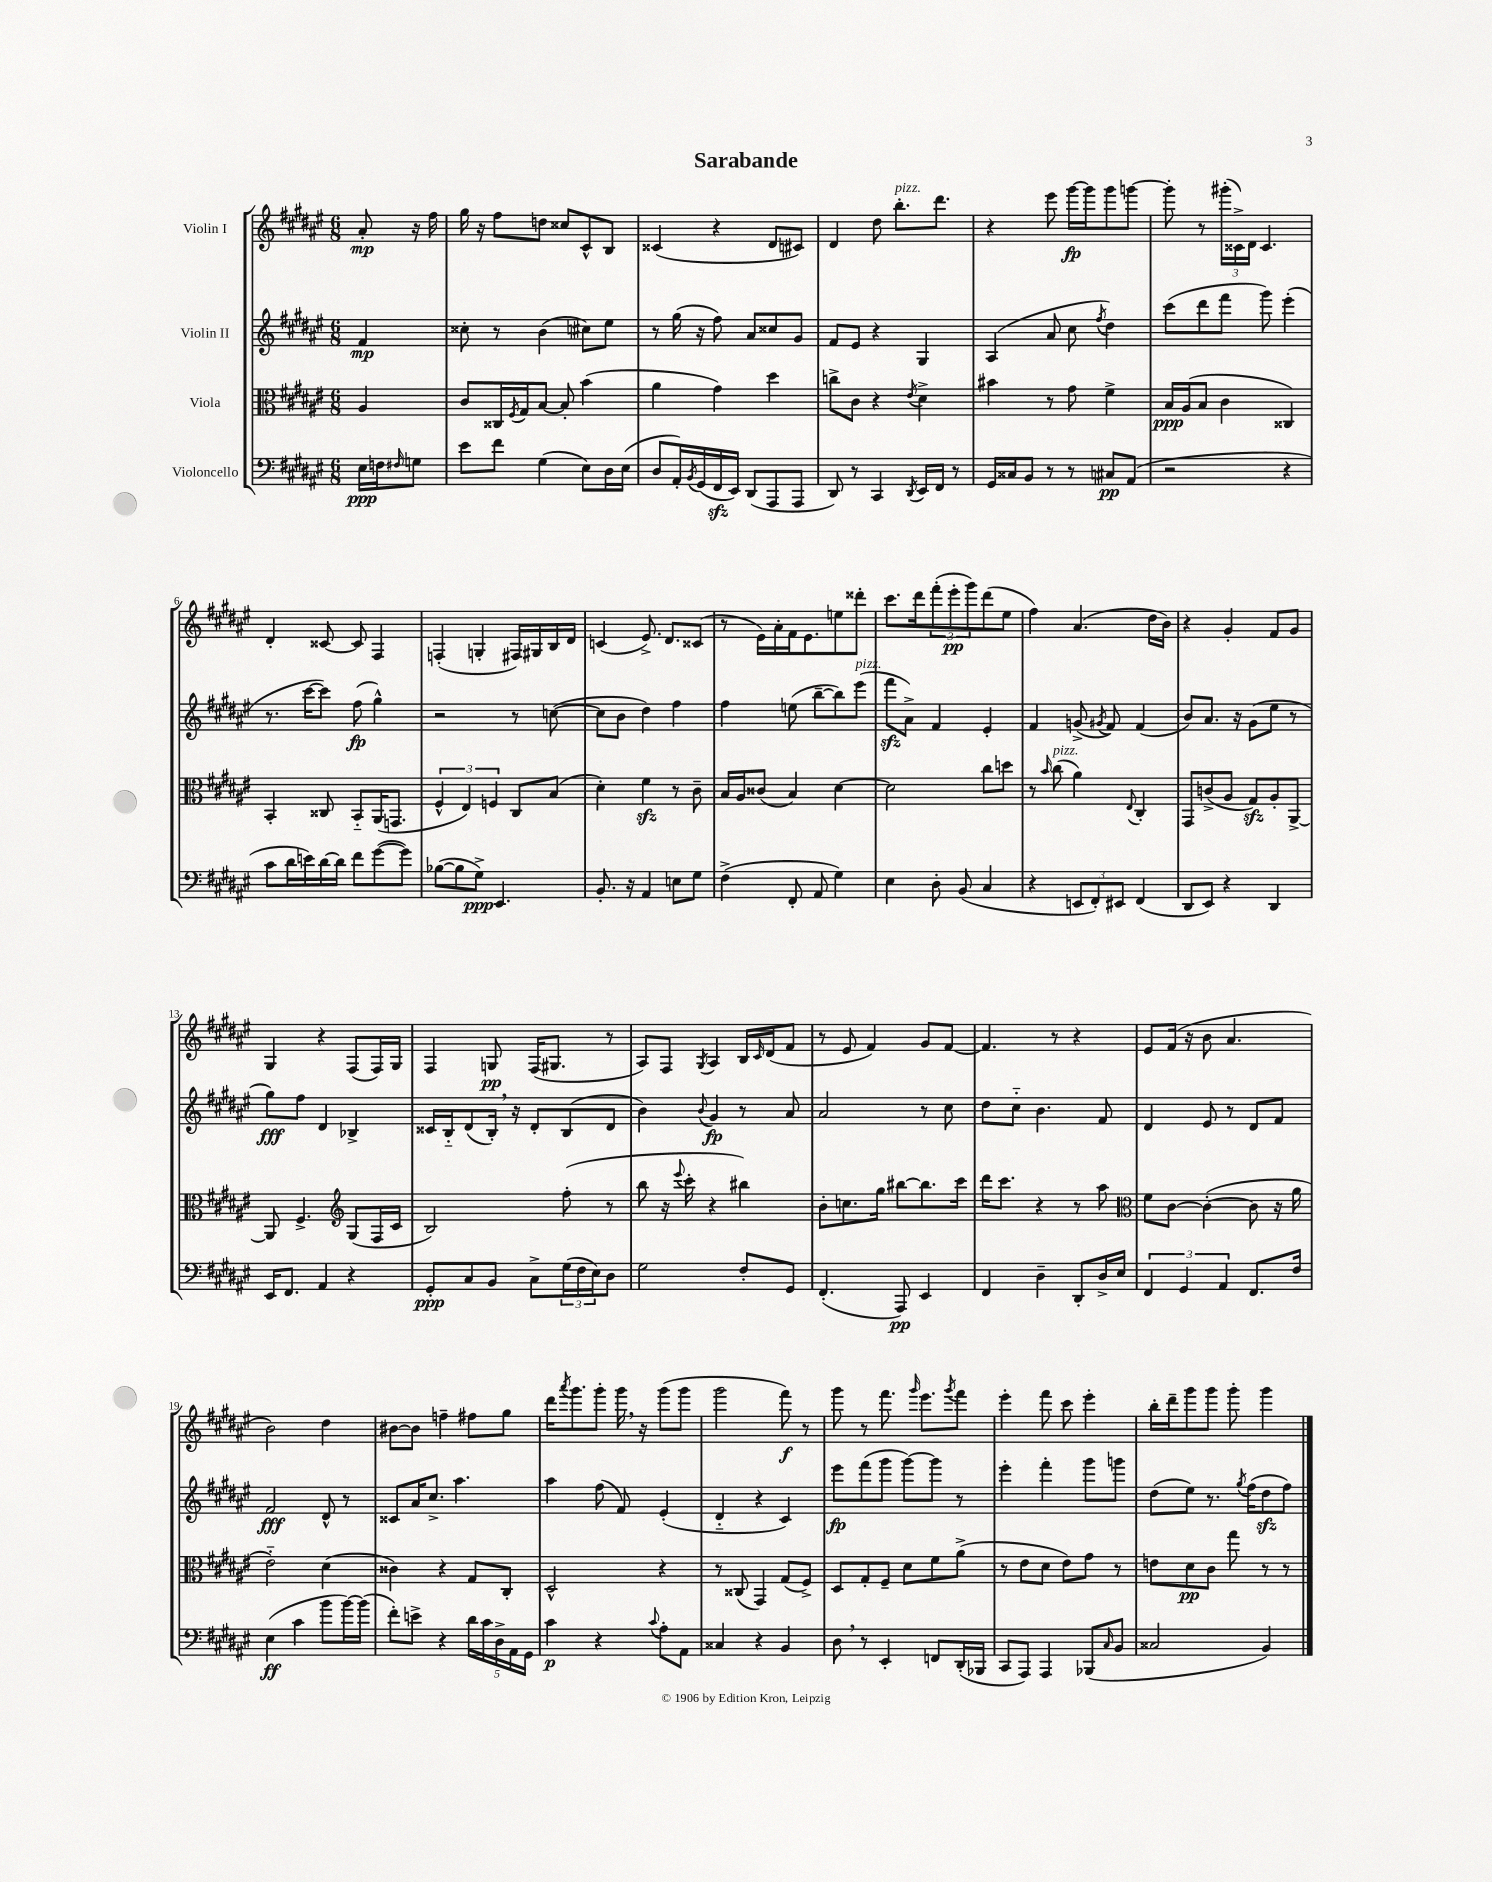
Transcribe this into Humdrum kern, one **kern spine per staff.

**kern	**dynam	**kern	**dynam	**kern	**dynam	**kern	**dynam
*part4	*part4	*part3	*part3	*part2	*part2	*part1	*part1
*staff4	*staff4	*staff3	*staff3	*staff2	*staff2	*staff1	*staff1
*I"Violoncello	*	*I"Viola	*	*I"Violin II	*	*I"Violin I	*
*clefF4	*	*clefC3	*	*clefG2	*	*clefG2	*
*k[f#c#g#d#a#e#]	*	*k[f#c#g#d#a#e#]	*	*k[f#c#g#d#a#e#]	*	*k[f#c#g#d#a#e#]	*
*M6/8	*	*M6/8	*	*M6/8	*	*M6/8	*
=	=	=	=	=	=	=	=
16E#\LL	ppp	4A#/	.	4f#/	mp	8a#'/	mp
16Fn\J	.	.	.	.	.	.	.
16qqF#X/	.	.	.	.	.	.	.
8Gn\J	.	.	.	.	.	16r	.
.	.	.	.	.	.	16ff#\	.
=1	=1	=1	=1	=1	=1	=1	=1
8e#\L	.	8c#/L	.	8cc##X'\	.	16gg#\	.
.	.	.	.	.	.	16r	.
8f#\J	.	16C##X/L	.	8r	.	8ff#\L	.
.	.	8qF#/	.	.	.	.	.
.	.	16G#/J	.	.	.	.	.
(4G#\	.	[8B/J	.	(4b\	.	8ddn\J	.
.	.	8B'/]	.	.	.	8cc##X/L	.
8E#\L)	.	(4b\	.	8cc#X\L)	.	8c#^^/	.
16D#\L	.	.	.	8ee#\J	.	8B/J	.
(16E#\JJ	.	.	.	.	.	.	.
=2	=2	=2	=2	=2	=2	=2	=2
8D#/L	.	4a#\	.	8r	.	(4c##X/	.
16AA#'/L)	.	.	.	(16gg#\	.	.	.
8qBB/	.	.	.	.	.	.	.
(16GG#/	.	.	.	16r	.	.	.
16FF#zz/	.	4g#\)	.	8ff#\)	.	4r	.
16EE#/JJ)	.	.	.	.	.	.	.
(8DD#/L	.	.	.	8a#/L	.	.	.
8AAA#/	.	4dd#\	.	8cc##X/	.	8d#/L	.
8AAA#/J	.	.	.	8g#/J	.	8c#X/J)	.
=3	=3	=3	=3	=3	=3	=3	=3
8DD#/)	.	8ccn^\L	.	8f#/L	.	4d#/	.
8r	.	8c#\J	.	8e#/J	.	.	.
4CC#/	.	4r	.	4r	.	8dd#\	.
!	!	!	!	!	!	!LO:TX:a:i:t=pizz.	!
.	.	.	.	.	.	8.bb'\L	.
8qDD#/	.	8qe#/	.	.	.	.	.
16EE#/LL	.	4d#^\	.	4G#/	.	.	.
16FF#/JJ	.	.	.	.	.	8.ddd#\J	.
8r	.	.	.	.	.	.	.
=4	=4	=4	=4	=4	=4	=4	=4
16GG#/LL	.	4b#X\	.	(4A#/	.	4r	.
16C##X/J	.	.	.	.	.	.	.
8BB/J	.	.	.	.	.	.	.
8r	.	8r	.	8a#/	.	8eee#\	.
8r	.	8g#\	.	8cc#\	.	[16ggg#\LL	fp
.	.	.	.	.	.	16ggg#\J]	.
.	.	.	.	8qff#/	.	.	.
8C#X/L	pp	4f#^\	.	4dd#\)	.	8ggg#\	.
(8AA#/J	.	.	.	.	.	[8gggn\J	.
=5	=5	=5	=5	=5	=5	=5	=5
2r	.	16B/LL	ppp	(8ccc#\L	.	8ggg'\]	.
.	.	(16A#/J	.	.	.	.	.
.	.	8B/J	.	8ddd#\	.	8r	.
.	.	4c#\	.	8fff#\J	.	(24ggg#X'\LL	.
.	.	.	.	.	.	24c##X^\)	.
.	.	.	.	.	.	24d#\JJ	.
.	.	.	.	8ggg#\)	.	4.c##/	.
4r	.	4C##X/)	.	(4eee#'\	.	.	.
!!LO:LB:g=z
=6	=6	=6	=6	=6	=6	=6	=6
8c#\L	.	4BB'/	.	8.r	.	4d#'/	.
16d#\L	.	.	.	.	.	.	.
16en\)	.	.	.	[16ccc#\KL	.	.	.
[16d#\	.	8C##X/	.	8ccc#\J])	.	[8c##X/	.
16d#\JJ]	.	.	.	.	.	.	.
8f#\L	.	8BB/L	.	(8ff#\	fp	8c##/]	.
([8g#\	.	(16AA#/K	.	4gg#^^\)	.	4F#/	.
.	.	8.GGn/J	.	.	.	.	.
8g#\J])	.	.	.	.	.	.	.
=7	=7	=7	=7	=7	=7	=7	=7
([8B-X\L	.	6F#^^/	.	2r	.	(4Fn'/	.
8B-\]	.	.	.	.	.	.	.
.	.	6E#/)	.	.	.	.	.
8G#^\J)	ppp	.	.	.	.	4Gn'/	.
.	.	6Fn/	.	.	.	.	.
4.EE#/	.	.	.	.	.	.	.
.	.	8C#/L	.	8r	.	16F#X/LL)	.
.	.	.	.	.	.	16G#X/	.
.	.	(8B/J	.	([8ccn\	.	16B/	.
.	.	.	.	.	.	16d#/JJ	.
=8	=8	=8	=8	=8	=8	=8	=8
8.BB'/	.	4d#'\)	.	8cc\L]	.	(4cn/	.
.	.	.	.	8b\J	.	.	.
16r	.	.	.	.	.	.	.
4AA#/	.	4f#zz\	.	4dd#\)	.	8.e#^/)	.
.	.	.	.	.	.	8.d#/L	.
8En\L	.	8r	.	4ff#\	.	.	.
8G#\J	.	8c#~\	.	.	.	(8c##X/J	.
=9	=9	=9	=9	=9	=9	=9	=9
(4F#^\	.	16B/LL	.	4ff#\	.	8r	.
.	.	16A#/J	.	.	.	.	.
.	.	(8c##X/J	.	.	.	16e#\LL)	.
.	.	.	.	.	.	16a#'\	.
8FF#'/	.	4B/)	.	(8een\	.	16f#\J	.
.	.	.	.	.	.	8.e#\	.
8AA#/	.	.	.	[8bb~\L	.	.	.
4G#\)	.	[4d#\	.	8bb\])	.	8een\	.
!	!	!	!	!LO:TX:a:i:t=pizz.	!	!	!
.	.	.	.	(8eee#\J	.	8ddd##X'\J	.
=10	=10	=10	=10	=10	=10	=10	=10
4E#\	.	2d#\]	.	8fff#zz\L	.	8.ccc#\L	.
.	.	.	.	8a#^\J)	.	.	.
.	.	.	.	.	.	16ddd#\k	.
8D#'\	.	.	.	4f#/	.	(12fff#'\	.
.	.	.	.	.	.	12eee#'\	pp
(8BB/	.	.	.	.	.	.	.
.	.	.	.	.	.	12ggg#\)	.
4C#/	.	8cc#\L	.	4e#'/	.	(8ddd#\	.
.	.	8ddn\J	.	.	.	8ee#\J	.
=11	=11	=11	=11	=11	=11	=11	=11
4r	.	8r	.	4f#/	.	4ff#\)	.
.	.	16qqb/	.	.	.	.	.
!	!	!LO:TX:a:i:t=pizz.	!	!	!	!	!
.	.	(8cc#\	.	.	.	.	.
12EEn/L	.	4a#\)	.	(8gn^/	.	(4.a#/	.
12FF#'/)	.	.	.	.	.	.	.
.	.	.	.	8qg#X/	.	.	.
.	.	.	.	8f#/)	.	.	.
12EE#X/J	.	.	.	.	.	.	.
.	.	8qqE#/	.	.	.	.	.
(4FF#/	.	4C#'/	.	(4f#/	.	.	.
.	.	.	.	.	.	16dd#\LL	.
.	.	.	.	.	.	16b\JJ)	.
=12	=12	=12	=12	=12	=12	=12	=12
8DD#/L	.	8GG#/L	.	8b/L)	.	4r	.
8EE#/J)	.	(8cn^/	.	8.a#/J	.	.	.
4r	.	8A#/J	.	.	.	4g#'/	.
.	.	.	.	16r	.	.	.
.	.	8G#zz/L)	.	(8g#\L	.	.	.
4DD#/	.	8A#'/	.	8ee#\J	.	8f#/L	.
.	.	[8AA#^/J	.	8r	.	8g#/J	.
!!LO:LB:g=z
=13	=13	=13	=13	=13	=13	=13	=13
16EE#/KL	.	8AA#/]	.	8gg#\L)	fff	4G#/	.
8.FF#/J	.	.	.	.	.	.	.
.	.	4.F#^/	.	8ff#\J	.	.	.
4AA#/	.	.	.	4d#/	.	4r	.
*	*	*clefG2	*	*	*	*	*
4r	.	(8G#/L	.	4B-X^/	.	(8F#/L	.
.	.	16F#/L	.	.	.	16F#/L)	.
.	.	16c#/JJ	.	.	.	16G#/JJ	.
=14	=14	=14	=14	=14	=14	=14	=14
8GG#'/L	ppp	2B/)	.	16c##X/LL	.	4F#/	.
.	.	.	.	16B/J	.	.	.
8C#/	.	.	.	(8d#/	.	.	.
8BB/J	.	.	.	16B',/Jk)	.	8Gn/	pp
.	.	.	.	16r	.	.	.
8C#^\L	.	.	.	8d#'/L	.	(16F#/KL	.
.	.	.	.	.	.	8.G#X/J	.
(24G#\L	.	(8ff#'\	.	(8B/	.	.	.
24F#\	.	.	.	.	.	.	.
24E#\J)	.	.	.	.	.	.	.
8D#\J	.	8r	.	8d#/J	.	8r	.
=15	=15	=15	=15	=15	=15	=15	=15
2G#\	.	8bb\	.	4b\)	.	8A#/L)	.
.	.	16r	.	.	.	8F#/J	.
.	.	8qqeee#/	.	.	.	.	.
.	.	16ccc#'\	.	.	.	.	.
.	.	.	.	8qqb/	.	8qG#/	.
.	.	4r	.	4g#/	fp	4A#/	.
8F#'/L	.	4bb#X\)	.	8r	.	16B/LL	.
.	.	.	.	.	.	16qqc#/	.
.	.	.	.	.	.	(16d#/J	.
8GG#/J	.	.	.	8a#/	.	8f#/J	.
=16	=16	=16	=16	=16	=16	=16	=16
(4.FF#'/	.	8b'\L	.	2a#/	.	8r	.
.	.	8.ccn\	.	.	.	8e#/	.
.	.	.	.	.	.	4f#/)	.
.	.	16gg#\Jk	.	.	.	.	.
8AAA#/)	pp	[8bb#X\L	.	.	.	.	.
4EE#/	.	8.bb#\]	.	8r	.	8g#/L	.
.	.	.	.	8cc#\	.	[8f#/J	.
.	.	16ccc#\Jk	.	.	.	.	.
=17	=17	=17	=17	=17	=17	=17	=17
4FF#/	.	16ddd#\KL	.	8dd#\L	.	4.f#/]	.
.	.	8.ccc#\J	.	.	.	.	.
.	.	.	.	8cc#\J	.	.	.
4D#~\	.	4r	.	4.b\	.	.	.
.	.	.	.	.	.	8r	.
8DD#'/L	.	8r	.	.	.	4r	.
16D#^/L	.	8aa#\	.	8f#/	.	.	.
16E#/JJ	.	.	.	.	.	.	.
=18	=18	=18	=18	=18	=18	=18	=18
*	*	*clefC3	*	*	*	*	*
6FF#/	.	8f#\L	.	4d#/	.	8e#/L	.
.	.	[8c#\J	.	.	.	(16f#/Jk	.
6GG#/	.	.	.	.	.	.	.
.	.	.	.	.	.	16r	.
.	.	(4c#'\_	.	8e#/	.	8b\	.
6AA#/	.	.	.	.	.	.	.
.	.	.	.	8r	.	4.a#/	.
8.FF#/L	.	8c#\]	.	8d#/L	.	.	.
.	.	16r	.	8f#/J	.	.	.
16F#/Jk	.	16a#\	.	.	.	.	.
!!LO:LB:g=z
=19	=19	=19	=19	=19	=19	=19	=19
(4E#\	ff	2e#\)	.	2f#/	fff	2b\)	.
4c#\	.	.	.	.	.	.	.
8b\L	.	(4d#\	.	8d#^^/	.	4dd#\	.
[16b\L)	.	.	.	8r	.	.	.
(16b\JJ]	.	.	.	.	.	.	.
=20	=20	=20	=20	=20	=20	=20	=20
8f#'\L)	.	4c##X\)	.	8c##X/L	.	[8b#X\L	.
8en^\J	.	.	.	16a#/K	.	8b#\J]	.
.	.	.	.	8.cc#^/J	.	.	.
4r	.	4r	.	.	.	4ffn~\	.
.	.	.	.	4.aa#\	.	.	.
20d#\LL	.	8G#/L	.	.	.	8ff#X\L	.
20c#\	.	.	.	.	.	.	.
20D#^\	.	.	.	.	.	.	.
.	.	8C#'/J	.	.	.	8gg#\J	.
20AA#\	.	.	.	.	.	.	.
20GG#\JJ	.	.	.	.	.	.	.
=21	=21	=21	=21	=21	=21	=21	=21
4c#\	p	2D#^^/	.	4aa#\	.	16ddd#\KL	.
.	.	.	.	.	.	8qaaa#/	.
.	.	.	.	.	.	8.ggg#\	.
4r	.	.	.	(8ff#\	.	8ggg#'\J	.
.	.	.	.	8f#/)	.	16ggg#,\	.
.	.	.	.	.	.	16r	.
8qqc#/	.	.	.	.	.	.	.
8A#'\L	.	4r	.	(4e#'/	.	(8ggg#\L	.
8AA#\J	.	.	.	.	.	8ggg#\J	.
=22	=22	=22	=22	=22	=22	=22	=22
4C##X/	.	8r	.	4d#/	.	2ggg#\	.
.	.	(8C##X/	.	.	.	.	.
4r	.	4GG#/)	.	4r	.	.	.
4BB/	.	(8G#/L	.	4c#/)	.	8fff#\)	f
.	.	8F#^/J)	.	.	.	8r	.
=23	=23	=23	=23	=23	=23	=23	=23
8D#,\	.	8D#/L	.	8eee#\L	fp	8ggg#\	.
8r	.	8G#'/	.	(8fff#\	.	8r	.
4EE#'/	.	8F#~/J	.	8ggg#\J	.	8.fff#\	.
.	.	8d#\L	.	[8ggg#\L)	.	.	.
.	.	.	.	.	.	16qqggg#/	.
.	.	.	.	.	.	8.eee#\L	.
8FFn/L	.	8f#\	.	8ggg#\J]	.	.	.
.	.	.	.	.	.	8qggg#/	.
(16DD#'/L	.	(8a#^\J	.	8r	.	8fff#\J	.
16BBB-X/JJ	.	.	.	.	.	.	.
=24	=24	=24	=24	=24	=24	=24	=24
8CC#/L	.	8r	.	4eee#'\	.	4eee#'\	.
8AAA#/J)	.	8e#\L	.	.	.	.	.
4AAA#/	.	8d#\J	.	4fff#'\	.	8fff#\	.
.	.	8e#\L)	.	.	.	8ccc#\	.
(8BBB-X/L	.	8g#\J	.	8ggg#\L	.	4eee#'\	.
16qqC#/	.	.	.	.	.	.	.
8BB/J	.	8r	.	8gggn\J	.	.	.
=25	=25	=25	=25	=25	=25	=25	=25
2C##X/	.	8en\L	.	(8dd#\L	.	16bb'\LL	.
.	.	.	.	.	.	16ddd#~\J	.
.	.	8d#\	pp	8ee#\J)	.	8ggg#\	.
.	.	8c#\J	.	8.r	.	8ggg#\J	.
.	.	8gg#\	.	.	.	8ggg#'\	.
.	.	.	.	8qgg#/	.	.	.
.	.	.	.	(16ff#\KL	.	.	.
4BB/)	.	8r	.	8dd#zz\	.	4ggg#\	.
.	.	8r	.	8ff#\J)	.	.	.
==	==	==	==	==	==	==	==
*-	*-	*-	*-	*-	*-	*-	*-
